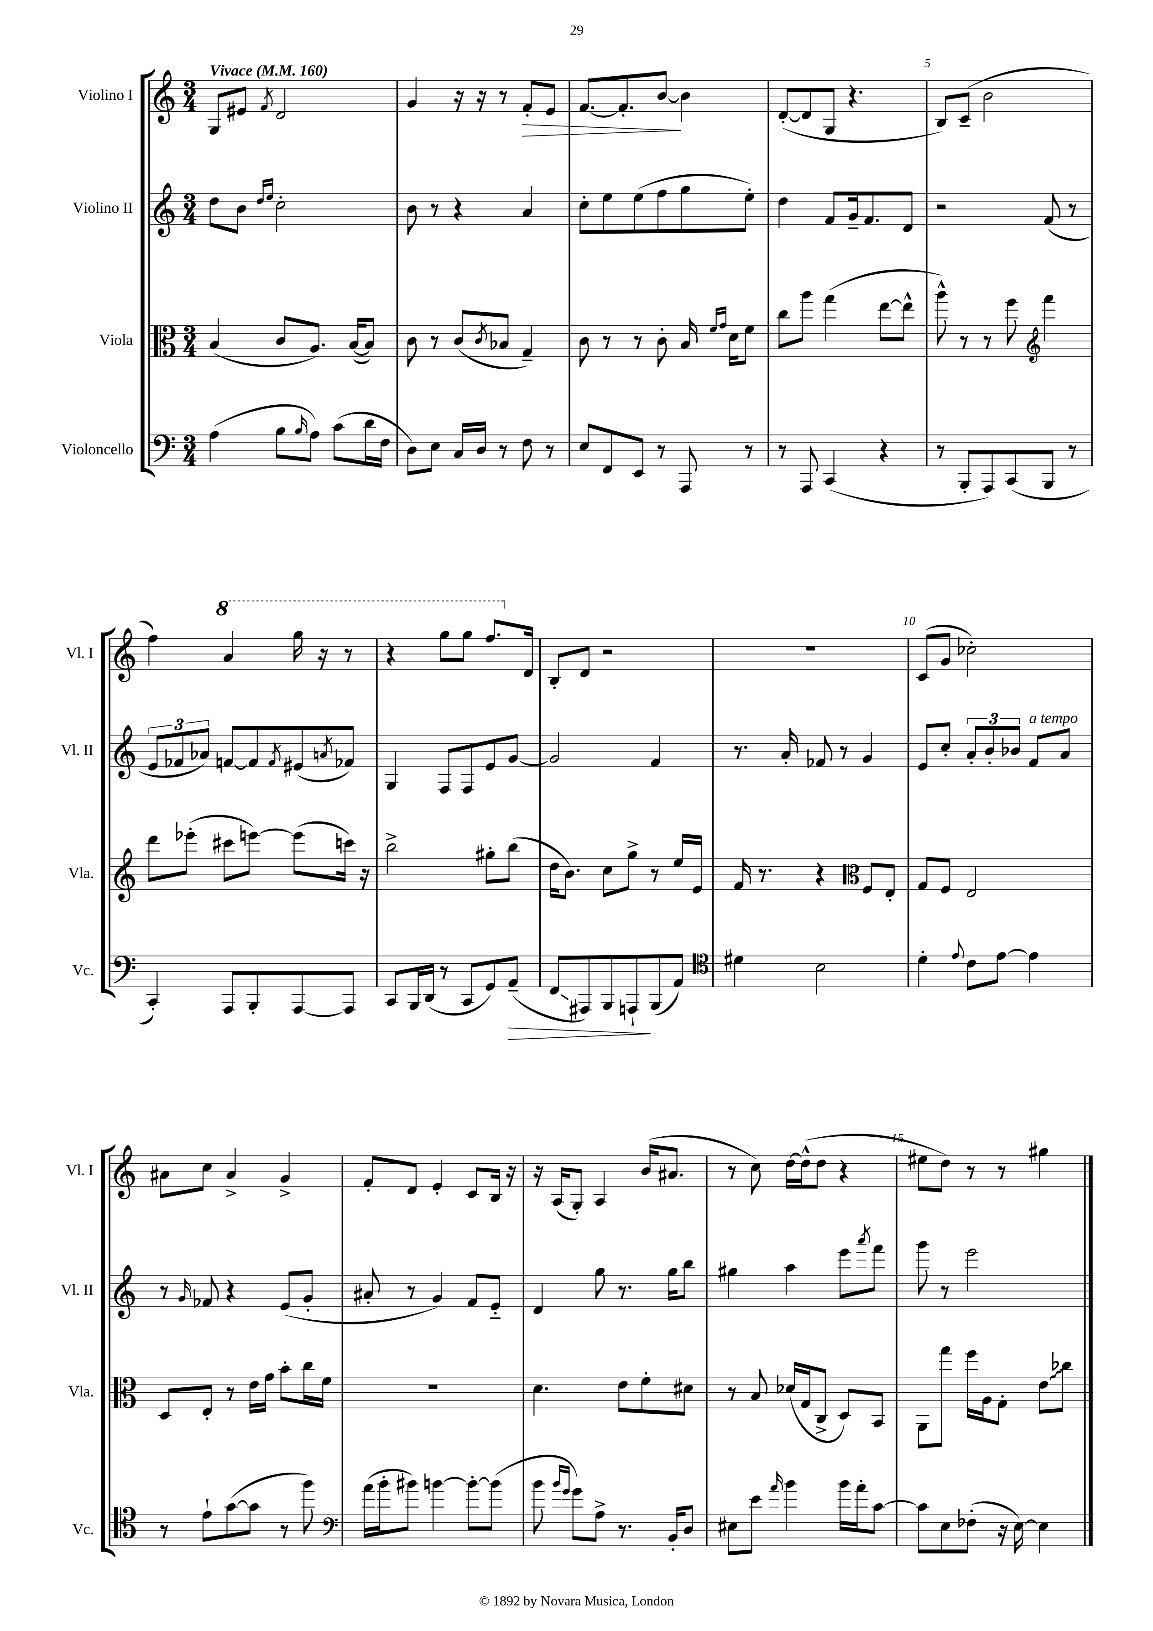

**kern	**kern	**kern	**kern
*staff4	*staff3	*staff2	*staff1
*clefF4	*clefC3	*clefG2	*clefG2
*k[]	*k[]	*k[]	*k[]
*M3/4	*M3/4	*M3/4	*M3/4
*MM160	*MM160	*MM160	*MM160
(4A\	(4B/	8dd\L	8G/L
.	.	8b\J	8e#/J
.	.	16qqdd/LL	.
.	.	16qqee/JJ	8qf/
8B\L	8c/L	2cc'\	2d/
16qqB/	.	.	.
8A\J)	8.A/J)	.	.
(8c\L	.	.	.
.	([16B/LK	.	.
16d\L	8B/]J)	.	.
16F\JJ	.	.	.
=	=	=	=
8D\L)	8c\	8b\	4g/
8E\J	8r	8r	.
16C/LL	(8c/L	4r	16r
16D/JJ	.	.	16r
.	8qc/	.	.
8r	8B-/J	.	8r
8F\	4G~/)	4a/	8f'/L
8r	.	.	8e/J
=	=	=	=
8E/L	8c\	8cc'\L	[8.f/L
8FF/	8r	8ee\	.
.	.	.	8.f'/]
8EE/J	8r	(8ee\	.
8r	8c'\	8ff\	[8b/J
8AAA/	16B/	8gg\	4b\]
.	16qqf/LL	.	.
.	16qqg/JJ	.	.
.	16d\LK	.	.
8r	8f\J	8ee'\J)	.
=	=	=	=
8r	8cc\L	4dd\	([8d'/L
8AAA/	8aa\J	.	8d/]
(4CC/	(4gg\	8f/L	8G/J
.	.	16g~/k	4.r
.	.	8.f/	.
4r	[8ee\L	.	.
.	8ee^^\]J	8d/J	.
=	=	=	=
8r	8aa^^\)	2r	8B/L)
8BBB'/L	8r	.	(8c~/J
8AAA/)	8r	.	2b\
(8CC/	8ff\	.	.
*	*clefG2	*	*
8BBB/J	4fff\	(8f/	.
8r	.	8r	.
=	=	=	=
4CC'/)	8ddd\L	12e/L	4ff\)
.	.	12f-/	.
.	(8eee-'\J	.	.
.	.	12a-/J)	.
8AAA/L	8ccc#\L	[8f/L	4aa/
8BBB'/	[8eee\J)	8f/]	.
.	.	8qf/	.
[8AAA/	(8eee\]L	(8e#/	16ggg\
.	.	.	16r
.	.	8qa/	.
8AAA/]J	16ccc\Jk)	8f-/J)	8r
.	16r	.	.
=	=	=	=
8CC/L	2bb^\	4G/	4r
16BBB/L	.	.	.
(16DD/JJ	.	.	.
8r	.	8F/L	8ggg\L
8CC/L	.	8F/	8ggg\J
8GG/)	8gg#'\L	8e/	8.fff/L
(8AA~/J	(8bb\J	[8g/J	.
.	.	.	16d/Jk
=	=	=	=
8FF/L	16dd\LK	2g/]	8B'/L
.	8.b\J)	.	.
8AAA#/)	.	.	8d/J
8BBB/	8cc\L	.	2r
8AAA`/	8gg^\J	.	.
(8BBB/	8r	4f/	.
8AA/J)	16ee/LL	.	.
.	16e/JJ	.	.
=	=	=	=
*clefC4	*	*	*
4d#\	16f/	8.r	2.r
.	8.r	.	.
.	.	16a'/	.
2B\	4r	8f-/	.
.	.	8r	.
*	*clefC3	*	*
.	8F/L	4g/	.
.	8E'/J	.	.
=	=	=	=
4d'\	8G/L	8e/L	(8c/L
.	8F/J	8cc'/J	8g/J
8qqe/	.	.	.
8c\L	2E/	12a'/L	2cc-'\)
.	.	12b'/	.
[8e\J	.	.	.
.	.	12b-/J	.
4e\]	.	8f/L	.
.	.	8a/J	.
=	=	=	=
8r	8D/L	8r	8a#\L
.	.	16qqg/	.
8e`\L	8E'/J	8f-/	8cc\J
([8g\	8r	4r	4a#^/
8g\]J	16e\LL	.	.
.	16g\JJ	.	.
8r	8b'\L	(8e/L	4g^/
8ff\)	16cc\L	8g'/J	.
.	16f\JJ	.	.
=	=	=	=
*clefF4	*	*	*
(16a\LL	2.r	8a#'/	8f'/L
16b'\J	.	.	.
8b#\J)	.	8r	8d/J
[4b\	.	4g/)	4e'/
8b'\_L	.	8f/L	8c/L
(8b\]J	.	8e'~/J	16B/Jk
.	.	.	16r
=	=	=	=
8b\	4.d\	4d/	16r
.	.	.	(16A/LK
16qqb/LL	.	.	.
16qqg/JJ	.	.	.
8g\L)	.	.	8G'/J)
8A^\J	.	8gg\	4A/
8.r	8e\L	8.r	.
.	8f'\	.	(16b/LK
16BB'/LK	.	16gg\LK	8.a#/J
8D/J	8d#\J	8bb\J	.
=	=	=	=
8E#\L	8r	4gg#\	8r
8e\J	8B/	.	8cc\)
16qqa/	.	.	.
4b\	(16d-/LL	4aa\	[16dd\LL
.	16G/J	.	(16dd^^\]J
.	8C^/J	.	8dd\J
16b\LL	8D/L)	8eee\L	4r
16a'\J	.	.	.
.	.	8qaaa/	.
[8c\J	8BB/J	8fff\J	.
=	=	=	=
8c\]L	8AA\L	8ggg\	8ee#\L
8E\	8gg\J	8r	8dd\J)
(8F-'\J	16ff\LL	2eee\	8r
.	16A\J	.	.
16r	8G'\J	.	8r
[16E\)	.	.	.
4E\]	8e\L	.	4gg#\
.	8cc-\J	.	.
==	==	==	==
*-	*-	*-	*-
